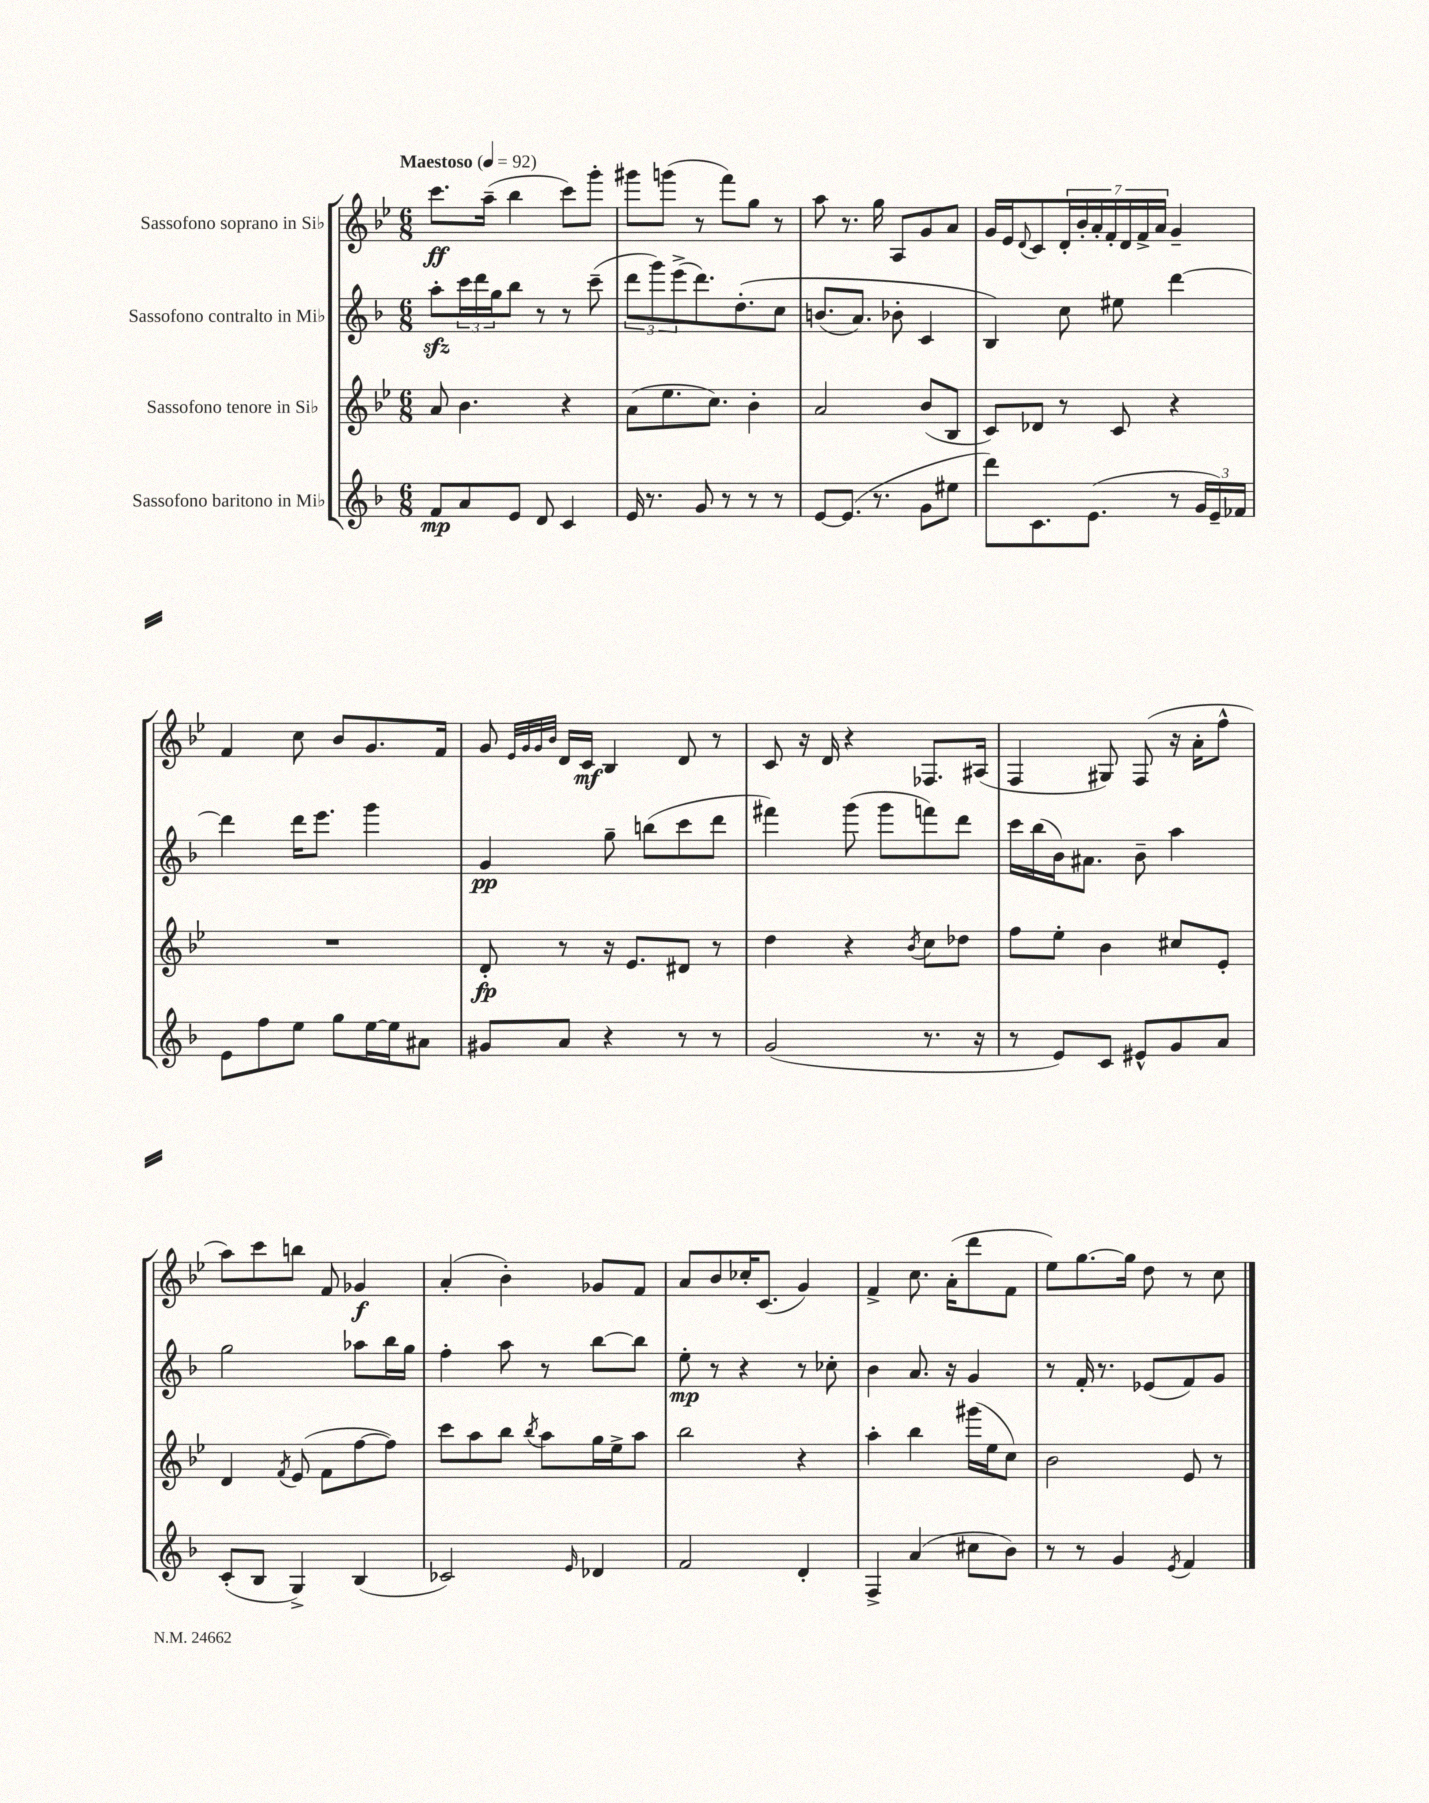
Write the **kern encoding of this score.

**kern	**kern	**kern	**kern
*staff4	*staff3	*staff2	*staff1
*clefG2	*clefG2	*clefG2	*clefG2
*k[b-]	*k[b-e-]	*k[b-]	*k[b-e-]
*M6/8	*M6/8	*M6/8	*M6/8
*MM92	*MM92	*MM92	*MM92
8f/L	8a/	8aa'\L	8.ccc\L
8a/	4.b-\	24ccc\L	.
.	.	24ddd\	.
.	.	.	(16aa~\Jk
.	.	24gg\J	.
8e/J	.	8bb-\J	4bb-\
8d/	.	8r	.
4c/	4r	8r	8ccc\L)
.	.	(8ccc~\	8ggg'\J
=	=	=	=
16e/	(8a\L	12ddd\L	8ggg#\L
8.r	.	.	.
.	.	12ggg\)	.
.	8.ee-\	.	(8ggg\J
.	.	(12eee^\	.
8g/	.	8.ddd\)	8r
.	8.cc\J)	.	.
8r	.	.	8fff\L)
.	.	&(8.dd'\	.
8r	4b-'\	.	8gg\J
8r	.	8cc\J	8r
=	=	=	=
[8e/L	2a/	(8.b/L	8aa\
(8.e/]J	.	.	8.r
.	.	8.a/J)	.
8.r	.	.	16gg\
.	.	8b-'\	8A/L
8g\L	(8b-/L	4c/	8g/
8ee#\J	8B-/J	.	8a/J
=	=	=	=
8ddd\L)	8c/L)	4B-/&)	16g/LL
.	.	.	16e-/J
.	.	.	8qqd/
8.c\	8d-/J	.	8c/
.	8r	8cc\	28d'/L
.	.	.	28b-'/
(8.e\J	.	.	.
.	.	.	28a'/
.	.	.	28f'/
.	8c/	8ee#\	.
.	.	.	28d/
.	.	.	28f^/
.	.	.	28a/JJ
8r	4r	[4ddd\	4g~/
24g/LL	.	.	.
24e~/)	.	.	.
24f-/JJ	.	.	.
=	=	=	=
8e\L	2.r	4ddd\]	4f/
8ff\	.	.	.
8ee\J	.	16ddd\LK	8cc\
.	.	8.eee\J	.
8gg\L	.	.	8b-/L
[16ee\L	.	4ggg\	8.g/
16ee\]J	.	.	.
8a#\J	.	.	.
.	.	.	16f/Jk
=	=	=	=
8g#/L	8d'/	4g/	8g/
.	.	.	32qqe-/LLL
.	.	.	32qqg/
.	.	.	32qqg/
.	.	.	32qqb-/JJJ
8a/J	8r	.	16d/LL
.	.	.	16c/JJ
4r	16r	8gg~\	4B-/
.	8.e-/L	.	.
.	.	(8bb\L	.
8r	8d#/J	8ccc\	8d/
8r	8r	8ddd\J	8r
=	=	=	=
(2g/	4dd\	4fff#\)	8c/
.	.	.	16r
.	.	.	16d/
.	4r	(8ggg\	4r
.	.	8ggg\L	.
.	8qb-/	.	.
8.r	8cc\L	8fff\)	8.F-/L
.	8dd-\J	8ddd\J	.
16r	.	.	(16A#/Jk
=	=	=	=
8r	8ff\L	16ccc\LL	4F/
.	.	(16bb-\	.
8e/L)	8ee-'\J	16b-\J)	.
.	.	8.a#\J	.
8c/J	4b-\	.	8G#/)
8e#^^/L	.	8b-~\	(8F/
8g/	8cc#/L	4aa\	16r
.	.	.	16a'\LK
8a/J	8e-'/J	.	8ff^^\J
=	=	=	=
(8c'/L	4d/	2gg\	8aa\L)
8B-/J	.	.	8ccc\
.	8qf/	.	.
4G^/)	(8e-/	.	8bb\J
.	8f\L	.	8f/
(4B-/	[8ff\	8aa-\L	4g-/
.	8ff\]J)	16bb-\L	.
.	.	16gg\JJ	.
=	=	=	=
2c-/)	8ccc\L	4ff'\	(4a'/
.	8aa\	.	.
.	8bb-\J	8aa\	4b-'\)
.	8qbb-/	.	.
.	8aa\L	8r	.
16qqe/	.	.	.
4d-/	16gg\L	[8bb-\L	8g-/L
.	16ee-^\J	.	.
.	8aa\J	8bb-\]J	8f/J
=	=	=	=
2f/	2bb-\	8ee'\	8a/L
.	.	8r	8b-/
.	.	4r	16cc-'/K
.	.	.	(8.c/J
4d'/	4r	8r	4g/)
.	.	8cc-'\	.
=	=	=	=
4F^/	4aa'\	4b-\	4f^/
(4a/	4bb-\	8.a/	8.cc\
.	.	16r	(16a'\LK
8cc#\L	(16ggg#\LL	4g/	8ddd\
.	16ee-\J	.	.
8b-\J)	8cc\J)	.	8f\J
=	=	=	=
8r	2b-\	8r	8ee-\L)
8r	.	16f'/	[8.gg\
.	.	8.r	.
4g/	.	.	.
.	.	.	16gg\]Jk
.	.	(8e-/L	8dd\
8qe/	.	.	.
4f/	8e-/	8f/)	8r
.	8r	8g/J	8cc\
==	==	==	==
*-	*-	*-	*-
